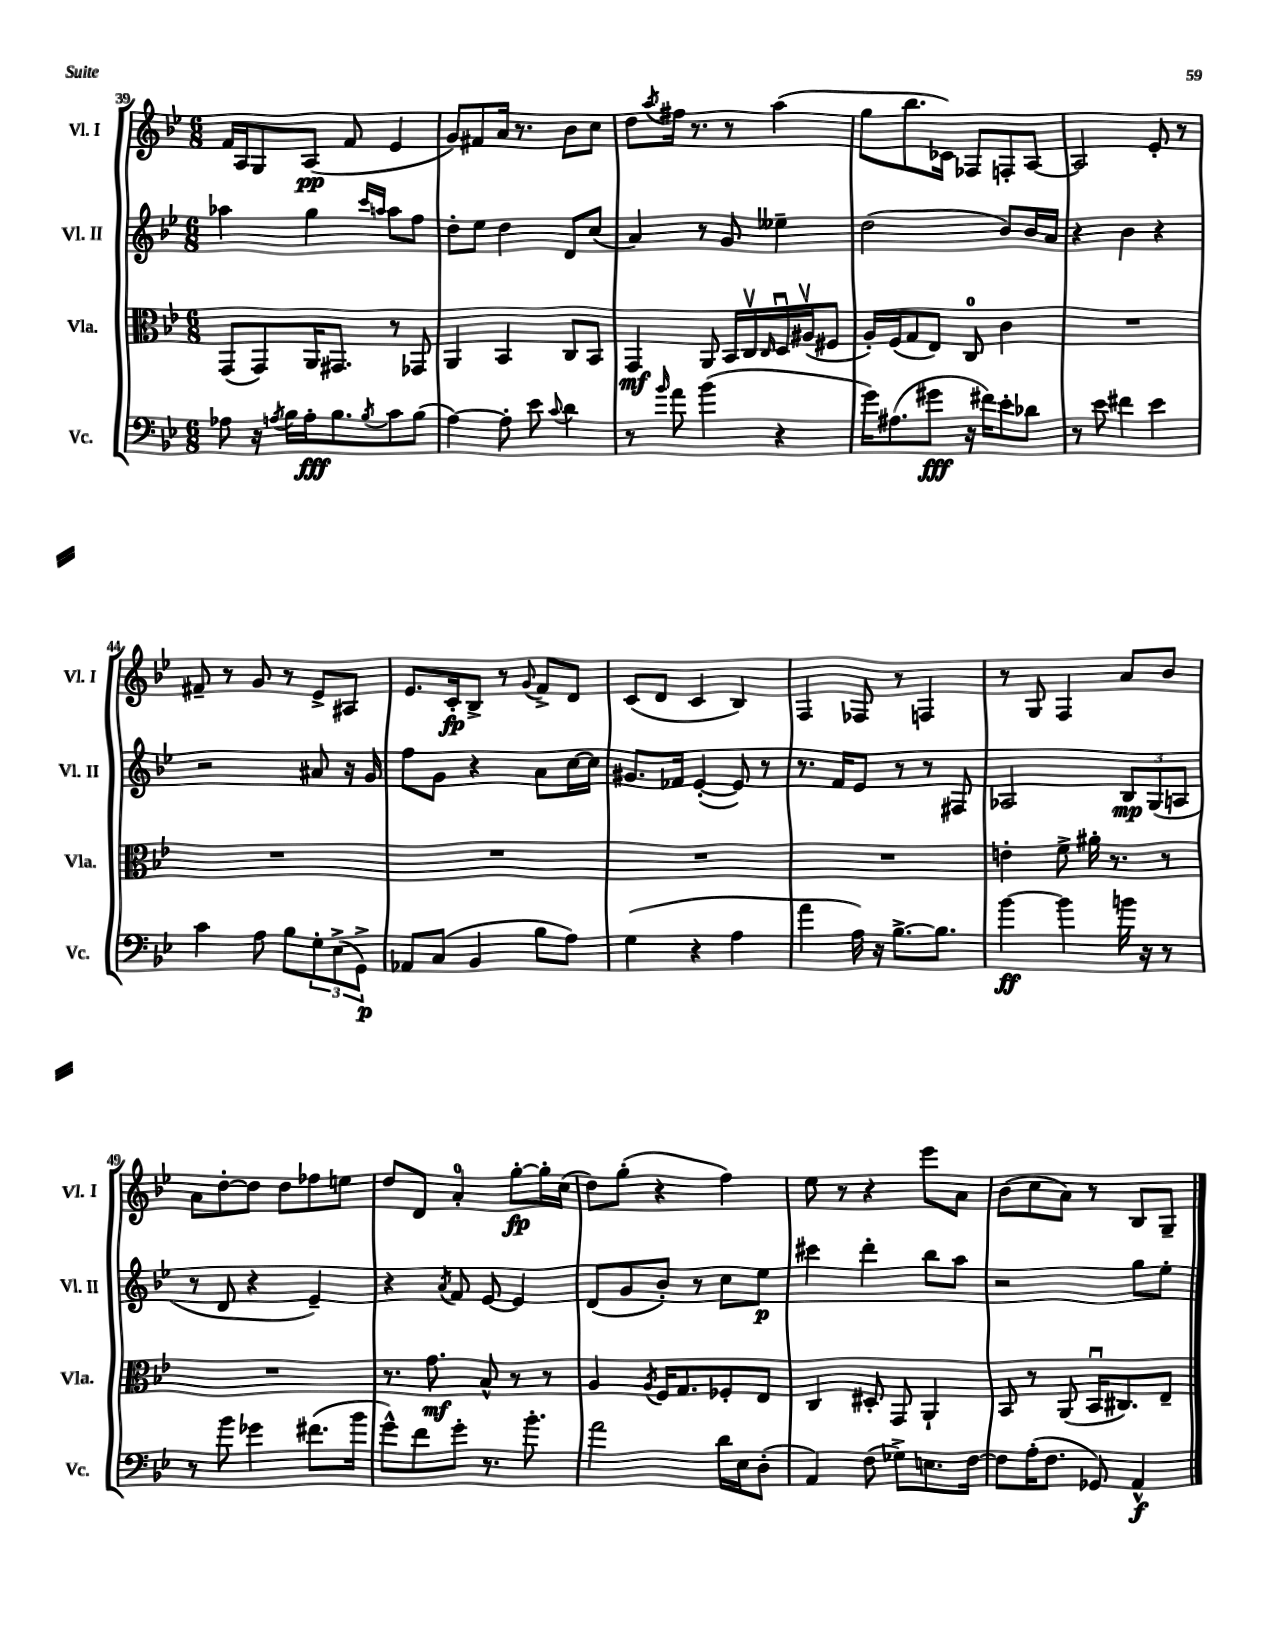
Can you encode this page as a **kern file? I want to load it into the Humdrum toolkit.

**kern	**kern	**kern	**kern
*staff4	*staff3	*staff2	*staff1
*clefF4	*clefC3	*clefG2	*clefG2
*k[b-e-]	*k[b-e-]	*k[b-e-]	*k[b-e-]
*M6/8	*M6/8	*M6/8	*M6/8
8A-	(8GG	4aa-	16f
.	.	.	16A
16r	8GG)	.	8G
8qA	.	.	.
16B-	.	.	.
16A'	16AA	4gg	(8A
8.B-	8.GG#	.	.
.	.	.	8f
.	.	16qqccc	.
8qB-	.	16qqaa	.
8c	8r	8aa	4e-
(8B-	8GG-	8ff	.
=	=	=	=
[4A)	4AA	8dd'	8g)
.	.	8ee-	8f#
8A']	4BB-	4dd	16a
.	.	.	8.r
8e-	.	.	.
8qqc	.	.	.
4d	8C	8d	8b-
.	8BB-	(8cc	8cc
=	=	=	=
8r	4GG	4a)	8dd
16qqb-	.	.	8qaa
8a	.	.	16ff#
.	.	.	8.r
(4b-	8AA	8r	.
.	16BB-	8g	8r
.	16Cv	.	.
.	16qqC	.	.
4r	16Du	4ee--~	(4aa
.	(16A#v	.	.
.	8F#	.	.
=	=	=	=
16g)	16A')	(2dd	8gg
(8.A#	(16F	.	.
.	8G	.	8.bb-
8g#	8E-)	.	.
.	.	.	16c-)
16r	8C	.	8F-
16f#)	.	.	.
8e-'	4c	8b-)	8F'
8d-	.	16b-	[8A
.	.	16a	.
=	=	=	=
8r	2.r	4r	2A]
8e-	.	.	.
4f#	.	4b-	.
4e-	.	4r	8e-'
.	.	.	8r
=	=	=	=
4c	2.r	2r	8f#~
.	.	.	8r
8A	.	.	8g
8B-	.	.	8r
12G'	.	8a#	8e-^
(12E-^	.	.	.
.	.	16r	8A#
12GG^)	.	.	.
.	.	16g	.
=	=	=	=
8AA-	2.r	8ff	8.e-
(8C	.	8g	.
.	.	.	16c'
4BB-	.	4r	8B-^
.	.	.	8r
.	.	.	8qqg
8B-	.	8a	8f^
8A)	.	[16cc	8d
.	.	16cc]	.
=	=	=	=
(4G	2.r	8.g#	(8c
.	.	.	8d
.	.	16f-	.
4r	.	([4e-'	4c
4A	.	8e-])	4B-)
.	.	8r	.
=	=	=	=
4a	2.r	8.r	4F
.	.	16f	.
16A)	.	8e-	8F-
16r	.	.	.
[8.B-^	.	8r	8r
.	.	8r	4F
8.B-]	.	.	.
.	.	8F#	.
=	=	=	=
[4b-	4e'	2A-	8r
.	.	.	8G
4b-]	8f^	.	4F
.	16a#'	.	.
.	8.r	.	.
16b	.	12B-	8a
16r	.	.	.
.	.	(12G	.
8r	8r	.	8b-
.	.	12A	.
=	=	=	=
8r	2.r	8r	8a
8b-	.	8d	[8dd'
4g-	.	4r	8dd]
.	.	.	8dd
(8.f#	.	4e-~)	8ff-
.	.	.	8ee
16b-	.	.	.
=	=	=	=
8g^^)	8.r	4r	8dd
8f	.	.	8d
.	8.g	.	.
.	.	8qa	.
8g'	.	8f	4a'
8.r	8B-^^	[8e-	.
.	8r	4e-]	[8gg'
8.b-'	.	.	.
.	8r	.	16gg']
.	.	.	(16cc
=	=	=	=
2a	4A	(8d	8dd)
.	.	8g	(8gg'
.	8qA	.	.
.	16F	8b-')	4r
.	8.G	.	.
.	.	8r	.
16d	8F-'	8cc	4ff)
16E-	.	.	.
(8D'	8E-	8ee-	.
=	=	=	=
4AA)	4C	4ccc#	8ee-
.	.	.	8r
(8F	8D#'	4ddd'	4r
8G-^)	8GG	.	.
8.E	4AA`	8bb-	8eee-
.	.	8aa	8a
[16F	.	.	.
=	=	=	=
8F]	8BB-	2r	(8b-
(16A'	8r	.	8cc
8.F	.	.	.
.	(8AA	.	8a)
8GG-)	16BB-u	.	8r
.	8.C#)	.	.
4AA^^	.	8gg	8B-
.	8E-~	8ee-'	8G~
==	==	==	==
*-	*-	*-	*-
